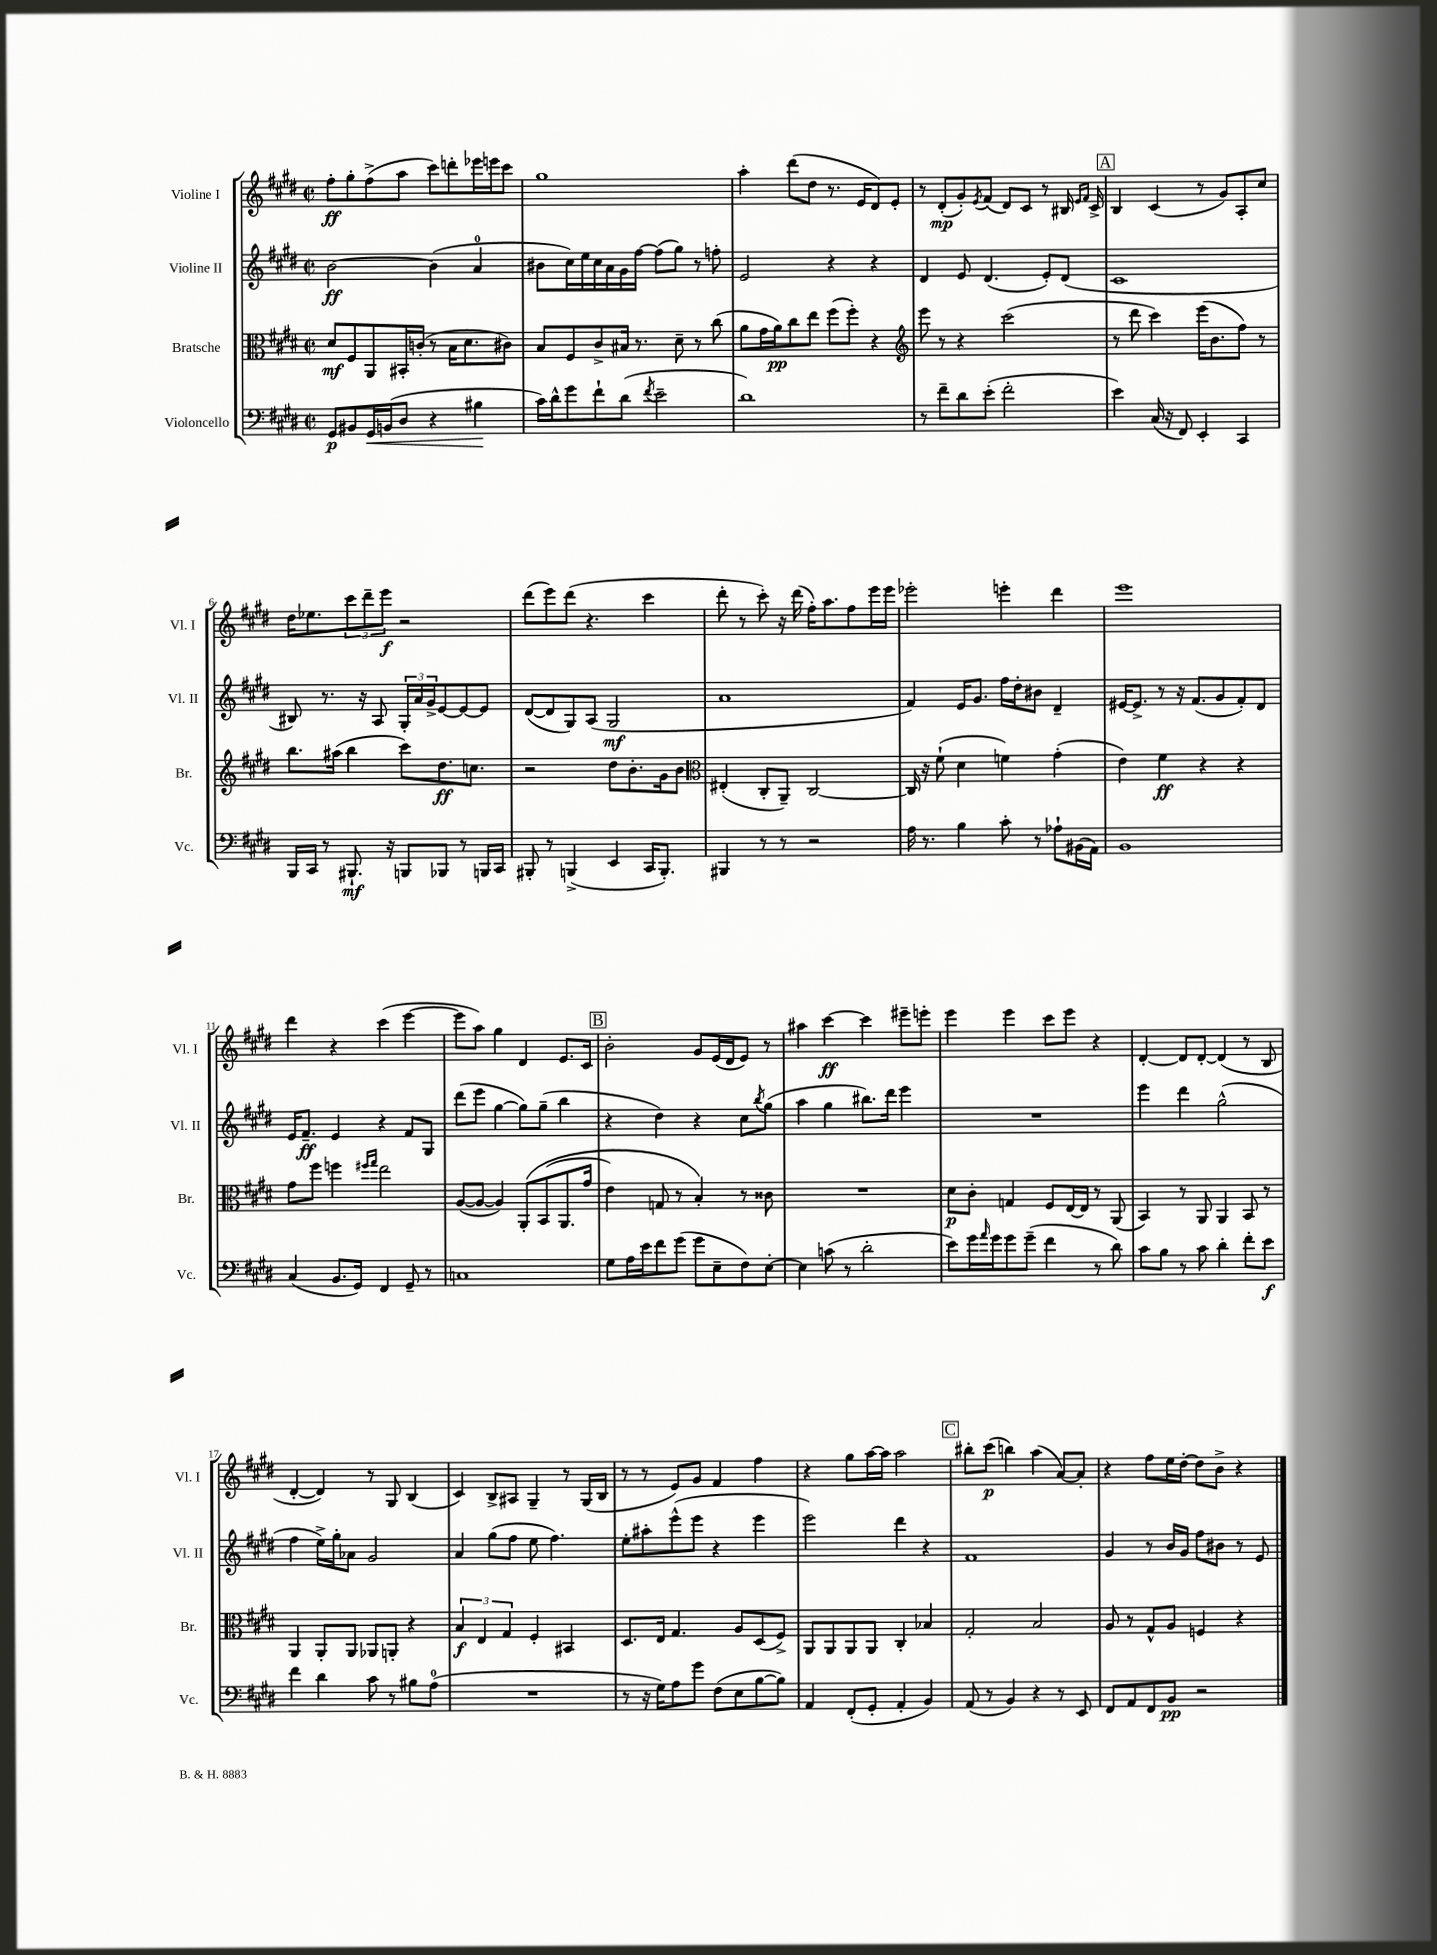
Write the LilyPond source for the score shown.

<<
\new StaffGroup <<
\new Staff = "s0" \with { instrumentName = "Violine I" shortInstrumentName = "Vl. I" } {
    \clef treble \key e \major \defaultTimeSignature \time 2/2
    fis''8-.\ff gis''8-. fis''8->( a''8 cis'''8) d'''8-. ees'''16 e'''16 cis'''8 |
    gis''1 |
    a''4-. dis'''8( dis''8 r8. e'16 dis'8) e'8-. |
    r8 dis'8-.\mp( gis'8-.) \acciaccatura { e'8 } fis'8( dis'8) cis'8 r8 bis16 \grace { e'16 fis'16 } cis'16-> |
    \mark \markup { \box "A" } b4 cis'4( r8 gis'8) a8-. cis''8 |
    dis''16 ees''8. \tuplet 3/2 { cis'''8 dis'''8-- e'''8\f } r2 |
    dis'''8( e'''8) dis'''8( r4. cis'''4 |
    dis'''8-. r8 cis'''8-.) r16 dis'''16( fis''16-.) a''8. fis''8 e'''16 e'''16 |
    ees'''2-. e'''4-. dis'''4 |
    e'''1 |
    dis'''4 r4 cis'''4( e'''4~ |
    e'''8 a''8) gis''4 dis'4 e'8. cis'16 |
    \mark \markup { \box "B" } b'2-. gis'8 e'16( dis'16 e'8) r8 |
    ais''4 cis'''4~\ff cis'''4 eis'''8-- e'''8-. |
    e'''4 e'''4 cis'''8 e'''8 r4 |
    dis'4~-. dis'8 dis'8~-. dis'4( r8 b8 |
    dis'4~-. dis'4) r8 gis8 b4( |
    cis'4) b8-> ais8 gis4-- r8 gis16( b16 |
    r8 r8 e'8) gis'8 fis'4 fis''4 |
    r4 gis''8 a''16~ a''16 a''2 |
    \mark \markup { \box "C" } bis''8-. cis'''8\p( b''4) a''4( a'8~) a'8-. |
    r4 fis''8 e''16 dis''16~-. dis''8 b'8-> r4 \bar "|." |
}
\new Staff = "s1" \with { instrumentName = "Violine II" shortInstrumentName = "Vl. II" } {
    \clef treble \key e \major \defaultTimeSignature \time 2/2
    b'2~\ff b'4( a'4-0 |
    bis'8 cis''16) e''16 cis''16 a'16 gis'16 fis''16~ fis''8( gis''8) r8 f''8-. |
    e'2 r4 r4 |
    dis'4 e'8 dis'4.( e'8-.) dis'8( |
    \mark \markup { \box "A" } cis'1 |
    bis8) r8. r16 a8 \tuplet 3/2 { gis16-. a'16 gis'16-> } e'8~ e'8~ e'8 |
    dis'8~( dis'8 gis8) a8( gis2\mf |
    a'1 |
    fis'4) e'16 gis'8. fis''16 dis''16-. bis'8 dis'4-- |
    eis'16~ eis'8.-> r8 r16 fis'8.( gis'8 fis'8-.) dis'8 |
    e'16 fis'8.--\ff e'4 r4 fis'8 gis8 |
    dis'''8( e'''8 gis''4~ gis''8) gis''8--( b''4 |
    \mark \markup { \box "B" } r4 dis''4) r4 cis''8 \acciaccatura { b''8 } gis''8( |
    a''4 gis''4 bis''8.) dis'''16 e'''4 |
    R1 |
    e'''4 dis'''4 gis''2-^( |
    fis''4 e''16->) gis''16-. aes'8 gis'2 |
    a'4 gis''8( fis''8 e''8 fis''4.) |
    e''8-. ais''8-. e'''8-^( e'''8 r4 e'''4 |
    e'''2) dis'''4 r4 |
    \mark \markup { \box "C" } fis'1 |
    gis'4 r8 b'16 gis'16 fis''8 bis'8 r8 e'8 \bar "|." |
}
\new Staff = "s2" \with { instrumentName = "Bratsche" shortInstrumentName = "Br." } {
    \clef alto \key e \major \defaultTimeSignature \time 2/2
    dis'8\mf fis8 a,8 bis,16-. c'16-.( r8 b16 dis'8. cis'8) |
    b8 fis8 cis'8-> bis16 r8. dis'8-- r8 cis''8( |
    a'8 gis'16 a'16\pp) cis''8 e''8 fis''8( fis''8-.) r4 |
    \clef treble e'''8 r8 r4 cis'''2( |
    \mark \markup { \box "A" } r8 dis'''8 cis'''4) e'''16( b'8. fis''8) r8 |
    b''8. ais''16( b''4 cis'''8) dis''8.\ff c''8. |
    r2 dis''8 b'8.-. gis'16 b'8 |
    \clef alto eis4-.( cis8-. a,8--) cis2~ |
    cis16 r16 fis'8-!( dis'4 f'4) gis'4-.( |
    e'4) fis'4\ff r4 r4 |
    gis'8 fis''8 f''4 \grace { fis''16 gis''16 } e''2 |
    a8~( a8~ a4) a,8-.\( b,8( a,8. gis'16 |
    \mark \markup { \box "B" } e'4) g8 r8 b4-.\) r8 cisis'8 |
    R1 |
    dis'8\p cis'8-. g4 fis8 e16~ e16 r8 a,8( |
    b,4) r8 a,8 a,4 b,8 r8 |
    a,4 a,8-. a,8 aes,8 a,8-. r4 |
    \tuplet 3/2 { b4\f e4 gis4 } fis4-. bis,4 |
    dis8. e16 gis4. a8 dis8( fis8->) |
    a,8 a,8 a,8 a,8 cis4-. bes4 |
    \mark \markup { \box "C" } gis2-. b2 |
    a8 r8 gis8-^ a8 f4 r4 \bar "|." |
}
\new Staff = "s3" \with { instrumentName = "Violoncello" shortInstrumentName = "Vc." } {
    \clef bass \key e \major \defaultTimeSignature \time 2/2
    gis,8\p bis,8 gis,16\< b,16( dis8 r4 bis4\! |
    cis'16) dis'16-^ gis'8 fis'8-! dis'8( \acciaccatura { fis'8 } e'2-- |
    dis'1) |
    r8 fis'8-- dis'8 e'8-.( fis'2-. |
    \mark \markup { \box "A" } e'4) cis16( r16 fis,8) e,4-. cis,4 |
    b,,16 cis,16 r8 bis,,8.-!\mf r16 b,,8 bes,,8 r8 b,,16 cis,16 |
    bis,,8-. r8 b,,4->( e,4 cis,16 b,,8.-.) |
    bis,,4 r8 r8 r2 |
    a16 r8. b4 cis'8-. r8 aes8-! bis,16( a,16) |
    b,1 |
    cis4( b,8. gis,16) fis,4 gis,8-- r8 |
    c1 |
    \mark \markup { \box "B" } gis8 a16 e'16 fis'8 gis'8( gis'8 e8-- fis8) e8~-. |
    e4 c'8( r8 dis'2-. |
    e'8) gis'16 \grace { a'16 } gis'16 gis'8 gis'8--( fis'4 r8 dis'8) |
    cis'8 b8 r8 cis'8 dis'4-. fis'8-. e'8\f |
    fis'4 dis'4 cis'8 r8 bis8 a8-0( |
    R1 |
    r8 r16 gis16) a8 gis'8 fis8( e8 b8~ b8) |
    a,4 fis,8-.( gis,8-. a,4-. b,4) |
    \mark \markup { \box "C" } a,8( r8 b,4) r4 r8 e,8 |
    fis,8 a,8 fis,8 b,8\pp r2 \bar "|." |
}
>>
>>
